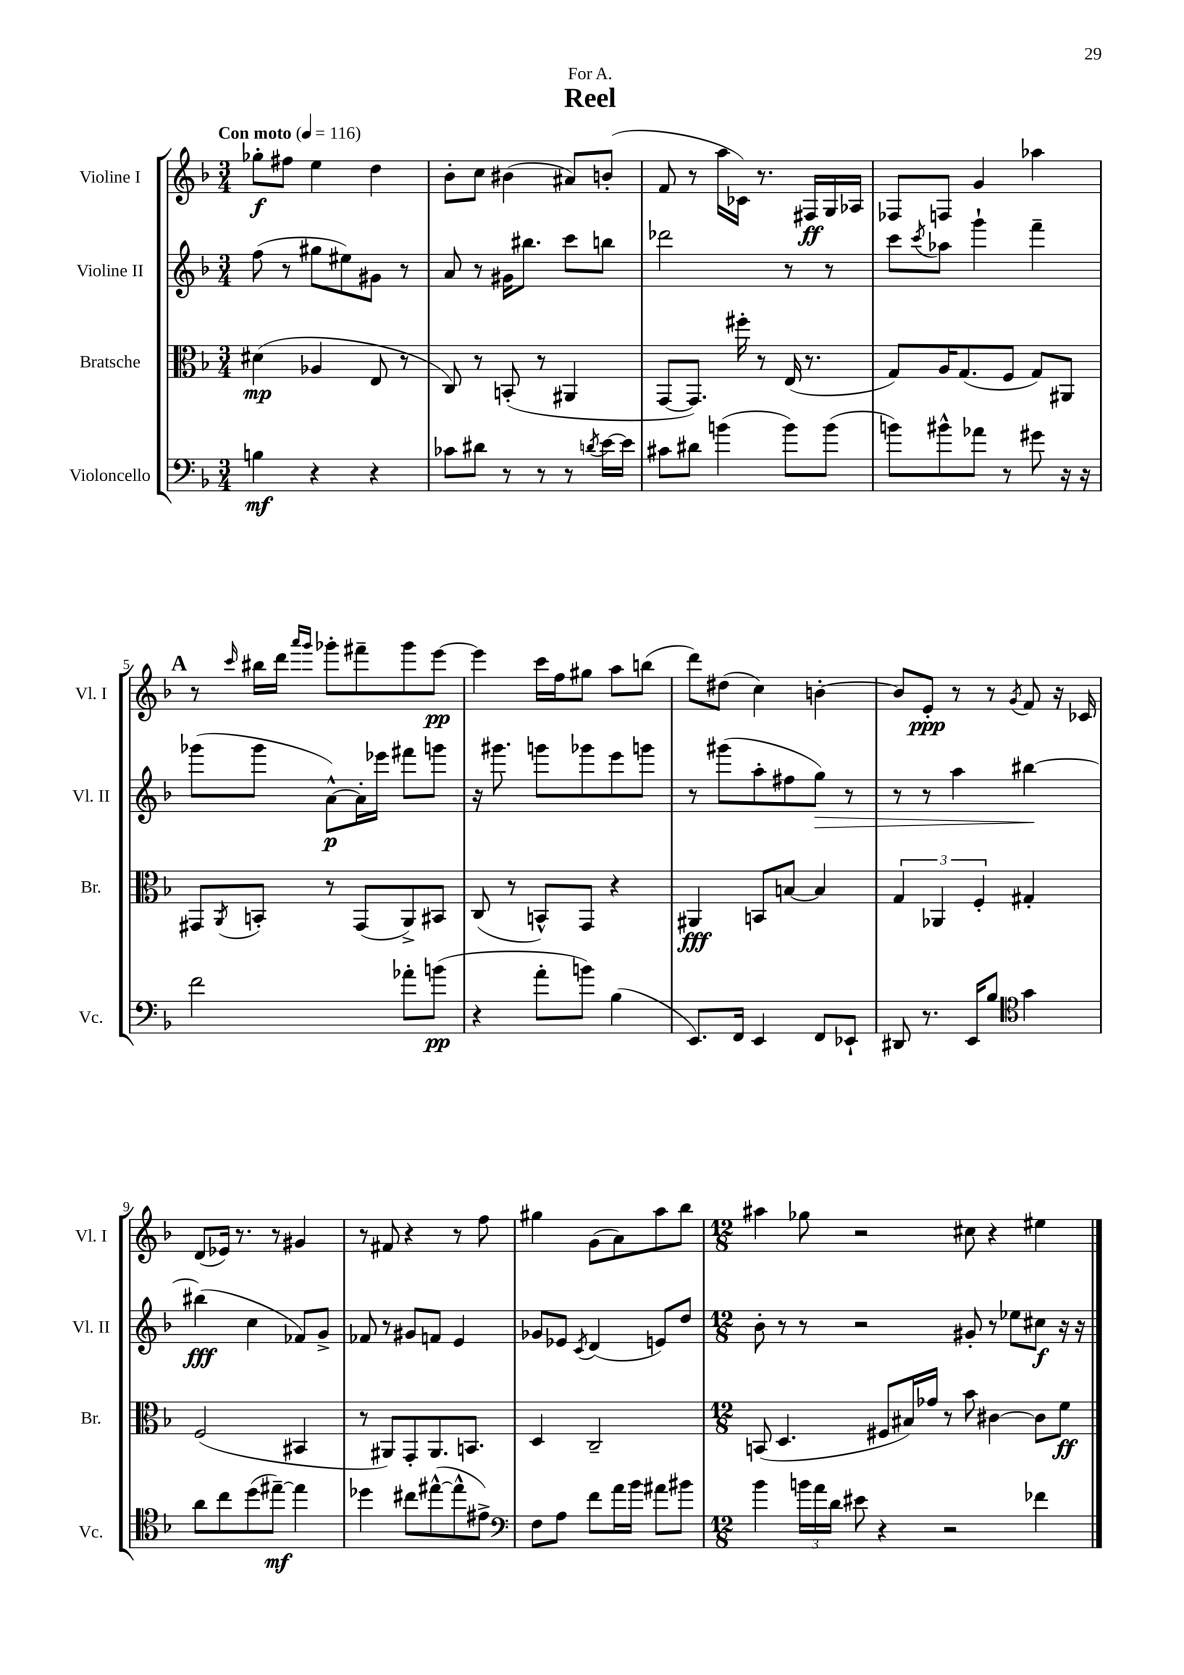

**kern	**dynam	**kern	**dynam	**kern	**dynam	**kern	**dynam
*part4	*part4	*part3	*part3	*part2	*part2	*part1	*part1
*staff4	*staff4	*staff3	*staff3	*staff2	*staff2	*staff1	*staff1
*I"Violoncello	*	*I"Bratsche	*	*I"Violine II	*	*I"Violine I	*
*I'Vc.	*	*I'Br.	*	*I'Vl. II	*	*I'Vl. I	*
*clefF4	*	*clefC3	*	*clefG2	*	*clefG2	*
*k[b-]	*	*k[b-]	*	*k[b-]	*	*k[b-]	*
*M3/4	*	*M3/4	*	*M3/4	*	*M3/4	*
*MM116	*	*MM116	*	*MM116	*	*MM116	*
=1	=1	=1	=1	=1	=1	=1	=1
!	!	!	!	!	!	!LO:TX:a:B:t=Con moto	!
4Bn\	mf	(4d#X\	mp	(8ff\	.	8gg-X'\L	f
.	.	.	.	8r	.	8ff#X\J	.
4r	.	4A-X/	.	8gg#X\L	.	4ee\	.
.	.	.	.	8ee#X\)	.	.	.
4r	.	8E/	.	8g#X\J	.	4dd\	.
.	.	8r	.	8r	.	.	.
=2	=2	=2	=2	=2	=2	=2	=2
8c-X\L	.	8C/)	.	8a/	.	8b-'\L	.
8d#X\J	.	8r	.	8r	.	8cc\J	.
8r	.	(8BBn'/	.	16g#X\KL	.	(4b#X\	.
.	.	.	.	8.bb#X\J	.	.	.
8r	.	8r	.	.	.	.	.
8r	.	4AA#X/	.	8ccc\L	.	8a#X/L)	.
8qdn/	.	.	.	.	.	.	.
[16e\LL	.	.	.	8bbn\J	.	(8bn'/J	.
16e\JJ]	.	.	.	.	.	.	.
=3	=3	=3	=3	=3	=3	=3	=3
8c#X\L	.	[8GG/L	.	2ddd-X\	.	8f/	.
8d#X\J	.	8.GG/J])	.	.	.	8r	.
(4bn\	.	.	.	.	.	16aa\LL	.
.	.	16ff#X'\	.	.	.	16c-X\JJ)	.
.	.	8r	.	.	.	8.r	.
8b\L)	.	(16E/	.	8r	.	.	.
.	.	8.r	.	.	.	16F#X/LL	ff
(8b\J	.	.	.	8r	.	16G/	.
.	.	.	.	.	.	16A-X/JJ	.
=4	=4	=4	=4	=4	=4	=4	=4
8bn\L)	.	8G/L)	.	8ccc\L	.	8F-X/L	.
.	.	.	.	8qccc/	.	.	.
8b#X^^\	.	16A/K	.	8aa-X\J	.	8Fn/J	.
.	.	(8.G/	.	.	.	.	.
8a-X\J	.	.	.	4ggg`\	.	4g/	.
8r	.	8F/J	.	.	.	.	.
8g#X\	.	8G/L)	.	4fff~\	.	4aa-X\	.
16r	.	8AA#X/J	.	.	.	.	.
16r	.	.	.	.	.	.	.
!!LO:LB:g=z
!!LO:REH:place=s1:t=A
=5	=5	=5	=5	=5	=5	=5	=5
2f\	.	8GG#X/L	.	(8ggg-X\L	.	8r	.
.	.	8qAA/	.	.	.	16qqccc/	.
.	.	8BBn'/J	.	8ggg-\J	.	16bb#X\LL	.
.	.	.	.	.	.	16ddd\JJ	.
.	.	.	.	.	.	16qqaaa/LL	.
.	.	.	.	.	.	16qqggg/JJ	.
.	.	8r	.	[8a^^\L)	p	8ggg-X'\L	.
.	.	(8GG#/L	.	16a'\L]	.	8fff#X~\	.
.	.	.	.	16eee-X\JJ	.	.	.
8a-X'\L	.	8AA^/)	.	8fff#X\L	.	8ggg-\	.
(8bn\J	pp	8BB#X/J	.	8gggn\J	.	[8eee\J	pp
=6	=6	=6	=6	=6	=6	=6	=6
4r	.	(8C/	.	16r	.	4eee\]	.
.	.	.	.	8.ggg#X\	.	.	.
.	.	8r	.	.	.	.	.
8a'\L	.	8BBn^^/L)	.	8gggn\L	.	16ccc\LL	.
.	.	.	.	.	.	16ff\J	.
8bn\J)	.	8GG/J	.	8ggg-X\	.	8gg#X\J	.
(4B-\	.	4r	.	8eee\	.	8aa\L	.
.	.	.	.	8gggn\J	.	(8bbn\J	.
=7	=7	=7	=7	=7	=7	=7	=7
8.EE/L)	.	4AA#X/	fff	8r	.	8ddd\L)	.
.	.	.	.	(8ggg#X\L	.	(8dd#X\J	.
16FF/Jk	.	.	.	.	.	.	.
4EE/	.	8BBn/L	.	8aa'\	.	4cc\)	.
.	.	[8Bn/J	.	8ff#X\	.	.	.
!	!	!	!	!	!LO:HP:b	!	!
8FF/L	.	4B/]	.	8gg\J)	>	[4bn'\	.
8EE-X`/J	.	.	.	8r	.	.	.
=8	=8	=8	=8	=8	=8	=8	=8
8DD#X/	.	6G/	.	8r	.	8b/L]	.
8.r	.	.	.	8r	.	8e'/J	ppp
.	.	6AA-X/	.	.	.	.	.
.	.	.	.	4aa\	.	8r	.
16EE/KL	.	.	.	.	.	.	.
.	.	6F'/	.	.	.	.	.
8B-/J	.	.	.	.	.	8r	.
*clefC4	*	*	*	*	*	*	*
.	.	.	.	.	.	8qg/	.
4g\	.	4G#X'/	.	[4bb#X\	.	8f/	.
.	.	.	.	.	.	16r	.
.	.	.	.	.	.	16c-X/	.
.	.	.	.	.	]	.	.
!!LO:LB:g=z
=9	=9	=9	=9	=9	=9	=9	=9
8a\L	.	(2F/	.	(4bb#X\]	fff	(8d/L	.
8cc\	.	.	.	.	.	16e-X/Jk)	.
.	.	.	.	.	.	8.r	.
(8dd\	.	.	.	4cc\	.	.	.
[8ee#X~\J)	mf	.	.	.	.	8r	.
4ee#\]	.	4BB#X/	.	8f-X/L)	.	4g#X/	.
.	.	.	.	8g^/J	.	.	.
=10	=10	=10	=10	=10	=10	=10	=10
4dd-X\	.	8r	.	8f-X/	.	8r	.
.	.	8AA#X/L)	.	8r	.	8f#X/	.
8cc#X\L	.	8GG'/	.	8g#X/L	.	4r	.
([8ee#X^^\	.	8.AA#/	.	8fn/J	.	.	.
8ee#^^\]	.	.	.	4e/	.	8r	.
.	.	8.BBn/J	.	.	.	.	.
8e#X^\J)	.	.	.	.	.	8ff\	.
=11	=11	=11	=11	=11	=11	=11	=11
*clefF4	*	*	*	*	*	*	*
8F\L	.	4D/	.	8g-X/L	.	4gg#X\	.
8A\J	.	.	.	8e-X/J	.	.	.
.	.	.	.	8qc/	.	.	.
8f\L	.	2C~/	.	(4d/	.	(8g\L	.
16a\L	.	.	.	.	.	8a\)	.
16b-\JJ	.	.	.	.	.	.	.
8a#X\L	.	.	.	8en/L)	.	8aa\	.
8b#X\J	.	.	.	8dd/J	.	8bb-\J	.
=12	=12	=12	=12	=12	=12	=12	=12
*M12/8	*	*M12/8	*	*M12/8	*	*M12/8	*
4b-\	.	(8BBn/	.	8b-'\	.	4aa#X\	.
.	.	4.D/	.	8r	.	.	.
24bn\LL	.	.	.	8r	.	8gg-X\	.
24a\	.	.	.	.	.	.	.
24d\JJ	.	.	.	.	.	.	.
8e#X\	.	.	.	2r	.	2r	.
4r	.	8F#X/L	.	.	.	.	.
.	.	16B#X/L)	.	.	.	.	.
.	.	16g-X/JJ	.	.	.	.	.
2r	.	8r	.	.	.	.	.
.	.	8b-\	.	8g#X'/	.	8cc#X\	.
.	.	[4c#X\	.	8r	.	4r	.
.	.	.	.	8ee-X\L	.	.	.
4f-X\	.	8c#\L]	.	8cc#X\J	f	4ee#X\	.
.	.	8f\J	ff	16r	.	.	.
.	.	.	.	16r	.	.	.
==	==	==	==	==	==	==	==
*-	*-	*-	*-	*-	*-	*-	*-
